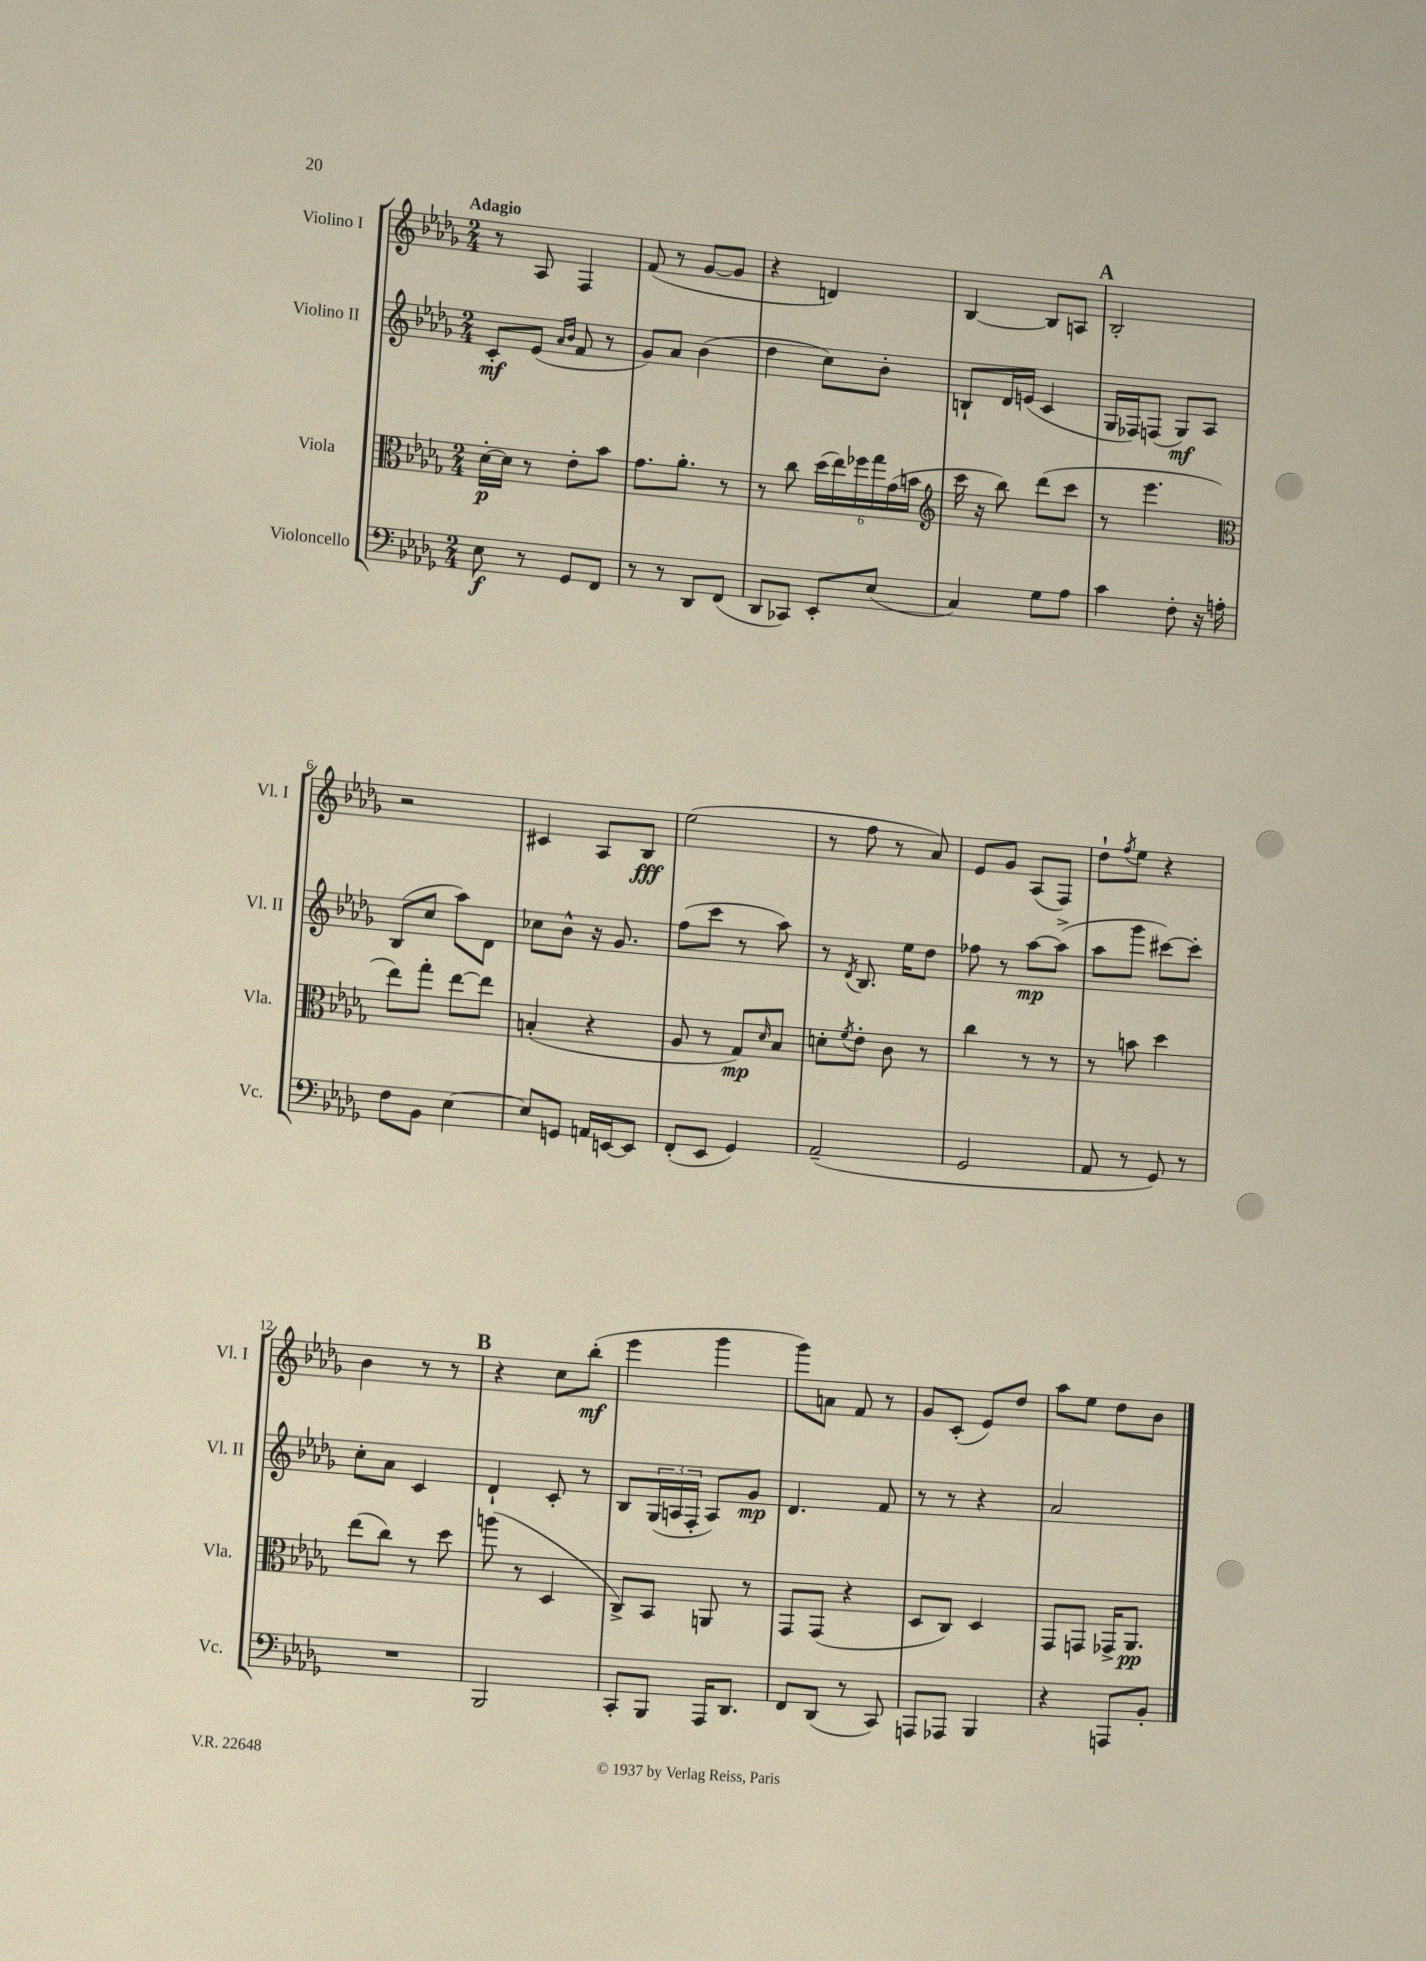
<<
\new StaffGroup <<
\new Staff = "s0" \with { instrumentName = "Violino I" shortInstrumentName = "Vl. I" } {
    \clef treble \key des \major \numericTimeSignature \time 2/4 \tempo "Adagio"
    r8 aes8 f4 |
    f'8( r8 ges'8~ ges'8 |
    r4 d'4) |
    bes4~ bes8 a8 |
    \mark \markup { \bold "A" } bes2-. |
    r2 |
    cis'4 aes8 bes8\fff |
    ees''2( |
    r8 f''8 r8 aes'8) |
    ees'8 ges'8 aes8( f8) |
    des''8-! \acciaccatura { f''8 } ees''8 r4 |
    bes'4 r8 r8 |
    \mark \markup { \bold "B" } r4 c''8 bes''8-.\mf( |
    ees'''4 ges'''4 |
    ges'''8) a'8 f'8 r8 |
    ges'8 c'8-.( ees'8) des''8 |
    aes''8 ees''8 des''8 bes'8 \bar "|." |
}
\new Staff = "s1" \with { instrumentName = "Violino II" shortInstrumentName = "Vl. II" } {
    \clef treble \key des \major \numericTimeSignature \time 2/4
    c'8-.\mf ees'8( \grace { aes'16 bes'16 } f'8 r8 |
    ges'8) aes'8 bes'4( |
    des''4 c''8) bes'8-. |
    b8-! des'16 e'16( c'4 |
    \mark \markup { \bold "A" } ges16 fes16) f8( ges8\mf) aes8 |
    bes8( c''8 aes''8) des'8 |
    ces''8 bes'8-^ r16 ges'8. |
    f''8( c'''8 r8 aes''8) |
    r8 \acciaccatura { des'8 } bes8. ees''16 des''8 |
    fes''8 r8 aes''8~\mp aes''8->( |
    aes''8 ges'''8 cis'''8~) cis'''8-. |
    c''8-. aes'8 c'4 |
    \mark \markup { \bold "B" } des'4-! c'8-. r8 |
    bes8 \tuplet 3/2 { ges16( a16 f16-. } a8) ges'8\mp |
    des'4. f'8 |
    r8 r8 r4 |
    aes'2 \bar "|." |
}
\new Staff = "s2" \with { instrumentName = "Viola" shortInstrumentName = "Vla." } {
    \clef alto \key des \major \numericTimeSignature \time 2/4
    des'16~-.\p des'16 r8 ees'8-. bes'8 |
    ges'8. aes'8.-. r8 |
    r8 c''8 \tuplet 6/4 { des''16( ees''16) fes''16 ges''16 ges'16( b'16 } |
    \clef treble c'''16 r16 bes''8) des'''8( c'''8 |
    \mark \markup { \bold "A" } r8 ees'''4. |
    \clef alto ees''8) ges''8-. ees''8~ ees''8 |
    b4-.( r4 |
    aes8 r8 ges8\mp) \grace { des'16 } bes8 |
    d'8-. \acciaccatura { f'8 } ees'8-. c'8 r8 |
    c''4 r8 r8 |
    r8 b'8 des''4 |
    ees''8( c''8) r8 des''8 |
    \mark \markup { \bold "B" } a''8( r8 des4 |
    c8->) bes,8 a,8 r8 |
    ges,8 ges,8( r4 |
    des8 c8) des4 |
    ges,8 g,8 ges,16-> aes,8.\pp \bar "|." |
}
\new Staff = "s3" \with { instrumentName = "Violoncello" shortInstrumentName = "Vc." } {
    \clef bass \key des \major \numericTimeSignature \time 2/4
    ees8\f r8 ges,8 f,8 |
    r8 r8 des,8 f,8( |
    des,8 ces,8) ees,8-. ees8( |
    c4) ges8 aes8 |
    \mark \markup { \bold "A" } c'4 f8-. r16 a16-. |
    f8 bes,8 ees4~ |
    ees8 g,8 a,16 e,16~ e,8 |
    f,8-.( ees,8 ges,4) |
    aes,2--( |
    ges,2 |
    aes,8 r8 ges,8) r8 |
    R2 |
    \mark \markup { \bold "B" } bes,,2 |
    c,8-. bes,,8 aes,,16 des,8. |
    f,8 des,8( r8 c,8) |
    a,,8 aes,,8 bes,,4 |
    r4 a,,8 bes,8-. \bar "|." |
}
>>
>>
